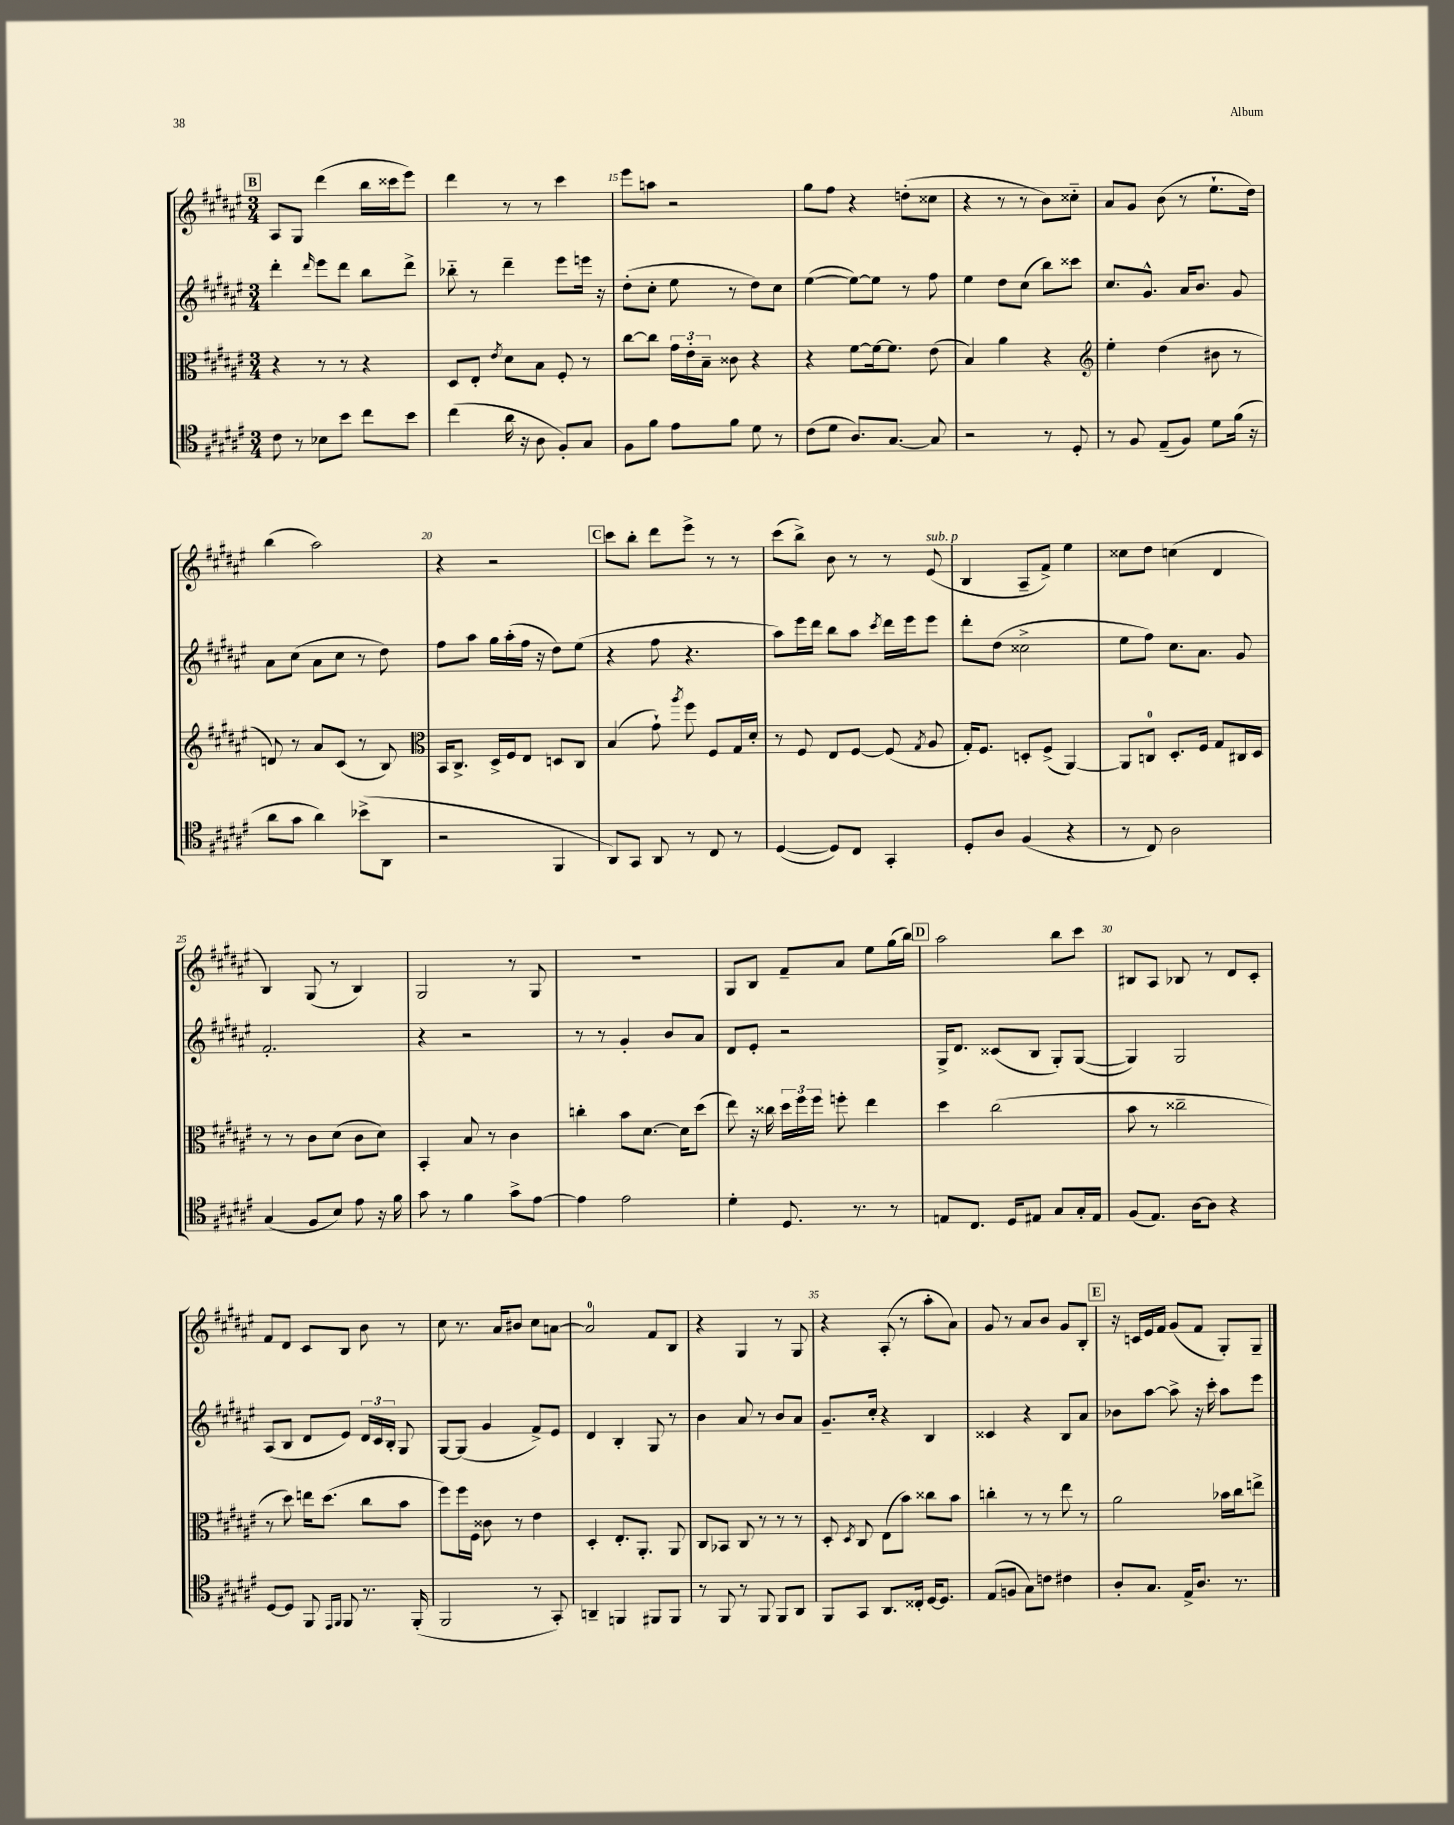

**kern	**kern	**kern	**kern
*staff4	*staff3	*staff2	*staff1
*clefC4	*clefC3	*clefG2	*clefG2
*k[f#c#g#d#a#e#]	*k[f#c#g#d#a#e#]	*k[f#c#g#d#a#e#]	*k[f#c#g#d#a#e#]
*M3/4	*M3/4	*M3/4	*M3/4
8c#	4r	4ddd#'	8A#
8r	.	.	8G#
.	.	16qqddd#	.
8B-	8r	8eee#	(4ddd#
8b	8r	8ddd#	.
8cc#	4r	8bb	16bb
.	.	.	16ccc##
8b	.	8ddd#^	8eee#)
=	=	=	=
(4cc#	8D#	8bb-'~	4ddd#
.	8E#'	8r	.
.	8qe#	.	.
16a#	8d#	4ddd#~	8r
16r	.	.	.
8A#	8B	.	8r
8F#')	8F#'	8eee#	4ccc#
8G#	8r	16eee	.
.	.	16r	.
=	=	=	=
8F#	[8cc#	(8dd#'	8eee#
8f#	8cc#]	8cc#'	8aa
8e#	24g#	8ee#	2r
.	24e#'	.	.
.	24B~	.	.
8f#	8c##	8r	.
8d#	4r	8dd#)	.
8r	.	8cc#	.
=	=	=	=
(8c#	4r	([4ee#	8gg#
8d#	.	.	8ff#
8.A#)	[8f#	8ee#_)	4r
.	16f#_	8ee#]	.
[8.G#	8.f#]	.	.
.	.	8r	(8dd'
8G#]	(8e#	8ff#	8cc##
=	=	=	=
2r	4B)	4ee#	4r
.	4a#	8dd#	8r
.	.	(8cc#	8r
8r	4r	8bb)	8b)
8D#'	.	8ccc##	8cc##'~
=	=	=	=
*	*clefG2	*	*
8r	4ee#'	8.cc#	8a#
8F#	.	.	8g#
.	.	8.g#^^	.
(8E#~	(4dd#	.	(8b
8F#)	.	16a#	8r
.	.	8.b	.
8d#	8b#	.	8.ee#`
(16f#	8r	8g#	.
16r	.	.	16dd#)
=	=	=	=
8a#	8d)	8a#	(4bb
8g#	8r	(8cc#	.
4a#)	8a#	8a#	2aa#)
.	(8c#	8cc#	.
(8b-^	8r	8r	.
8AA#	8B)	8dd#)	.
=	=	=	=
*	*clefC3	*	*
2r	16BB	8ff#	4r
.	8.C#^	.	.
.	.	8aa#	.
.	16D#^	16gg#	2r
.	16F#	(16aa#'	.
.	8E#	16ff#	.
.	.	16r	.
4FF#	8D	8dd#)	.
.	8C#	(8ee#	.
=	=	=	=
8AA#)	(4B	4r	8ccc#
8GG#	.	.	8bb'
8AA#	8g#`)	8ff#	8ddd#
.	8qaa#	.	.
8r	8ff#	4.r	8eee#^
8C#	8F#	.	8r
8r	16G#	.	8r
.	16d#'	.	.
=	=	=	=
([4D#	8r	8aa#)	(8ccc#
.	8F#	16eee#	8bb^)
.	.	16ddd#	.
8D#])	8E#	8bb	8b
8C#	[8F#	8aa#	8r
.	.	8qccc#	.
4GG#'	(8F#]	16ddd#	8r
.	.	16eee#	.
.	8qG#	.	.
.	8A#	8eee#	(8e#
=	=	=	=
8D#'	16G#')	8ddd#'	4B
.	8.F#	.	.
8A#	.	(8dd#	.
(4F#	8D'	2cc##^	8A#~
.	(8F#^	.	8f#^)
4r	[4AA#)	.	4ee#
=	=	=	=
8r	8AA#]	8ee#	8cc##
8C#)	8C	8ff#)	8dd#
2A#	8.D#'	8.cc#	(4cc
.	16F#	8.a#	.
.	8G#	.	4d#
.	16C#	8g#	.
.	16D#	.	.
=	=	=	=
(4G#	8r	2.f#'	4B)
.	8r	.	.
8F#	8c#	.	(8G#
8B)	(8d#	.	8r
8e#	8c#	.	4B)
16r	8d#)	.	.
16f#	.	.	.
=	=	=	=
8g#	4BB'	4r	2G#
8r	.	.	.
4f#	8B	2r	.
.	8r	.	.
8g#^	4c#	.	8r
[8e#	.	.	8G#
=	=	=	=
4e#]	4cc'	8r	2.r
.	.	8r	.
2e#	8b	4g#'	.
.	[8.d#	.	.
.	.	8b	.
.	16d#]	.	.
.	(8dd#	8a#	.
=	=	=	=
4d#'	8ee#)	8d#	8G#
.	16r	8e#'	8B
.	16cc##	.	.
8.D#	24dd#	2r	8f#~
.	24ff#	.	.
.	24ff#	.	.
.	8ff'	.	8a#
8.r	.	.	.
.	4ee#	.	8ee#
8r	.	.	(16gg#
.	.	.	16bb)
=	=	=	=
8E	4dd#	16G#^	2aa#
.	.	8.d#	.
8.C#	.	.	.
.	(2cc#	(8c##	.
16D#	.	.	.
8E#	.	8B	.
8G#	.	8G#')	8bb
16G#'	.	([8G#	8ccc#
16E#	.	.	.
=	=	=	=
(8F#	8b	4G#])	8B#
8.E#)	8r	.	8A#
.	2cc##~	2G#	8B-
[16A#	.	.	.
8A#]	.	.	8r
4r	.	.	8d#
.	.	.	8c#'
=	=	=	=
[8D#	8r	(8A#	8f#
8D#]	8dd#)	8B	8d#
8FF#	16ee	8d#	8c#
.	(8.dd#	.	.
16qqEE#	.	.	.
16qqFF#	.	.	.
8FF#	.	8e#)	8B
8.r	8cc#	24d#	8b
.	.	24c#	.
.	.	24B'	.
.	8b	8G#	8r
(16FF#'	.	.	.
=	=	=	=
2FF#	8ff#)	[8G#	8cc#
.	16ff#	(8G#]	8.r
.	16F#	.	.
.	8c##	4g#	.
.	.	.	16a#
.	8r	.	8b#
8r	4e#	8f#^)	8cc#
8GG#')	.	8e#	[8a
=	=	=	=
4AA~	4D#'	4d#	2a]
4FF	8.E#'	4B'	.
.	8.AA#'	.	.
8FF#	.	8G#	8f#
8FF#	8AA#	8r	8B
=	=	=	=
8r	8C#	4b	4r
8FF#	8BB-	.	.
8r	8C#	8a#	4G#
8FF#	8r	8r	.
8FF#	8r	8b	8r
8AA#	8r	8a#	8G#
=	=	=	=
8FF#	8D#'	8.g#~	4r
.	8qD#	.	.
8GG#	8C#	.	.
.	.	16cc#'	.
8.AA#	(8E#	4r	(8A#'
.	8b)	.	8r
16C##'	.	.	.
[16D#	8cc##	4B	8aa#'
8.D#]	.	.	.
.	8b	.	8a#)
=	=	=	=
(8E#	4cc'	4c##	8g#
8F	.	.	8r
8G#)	8r	4r	8a#
8c	8r	.	8b
4c#	8ee#	8B	8g#
.	8r	8a#	8B'
=	=	=	=
8A#'	2a#	8b-	16r
.	.	.	16c
8.G#	.	[8aa#	16e#
.	.	.	16f#
.	.	8aa#^]	(8g#
16E#^	.	.	.
8.A#	.	16r	8f#
.	.	16ccc#'	.
.	16b-	8aa#	8G#')
8.r	16cc#	.	.
.	8ee^	8eee#	8G#~
==	==	==	==
*-	*-	*-	*-
